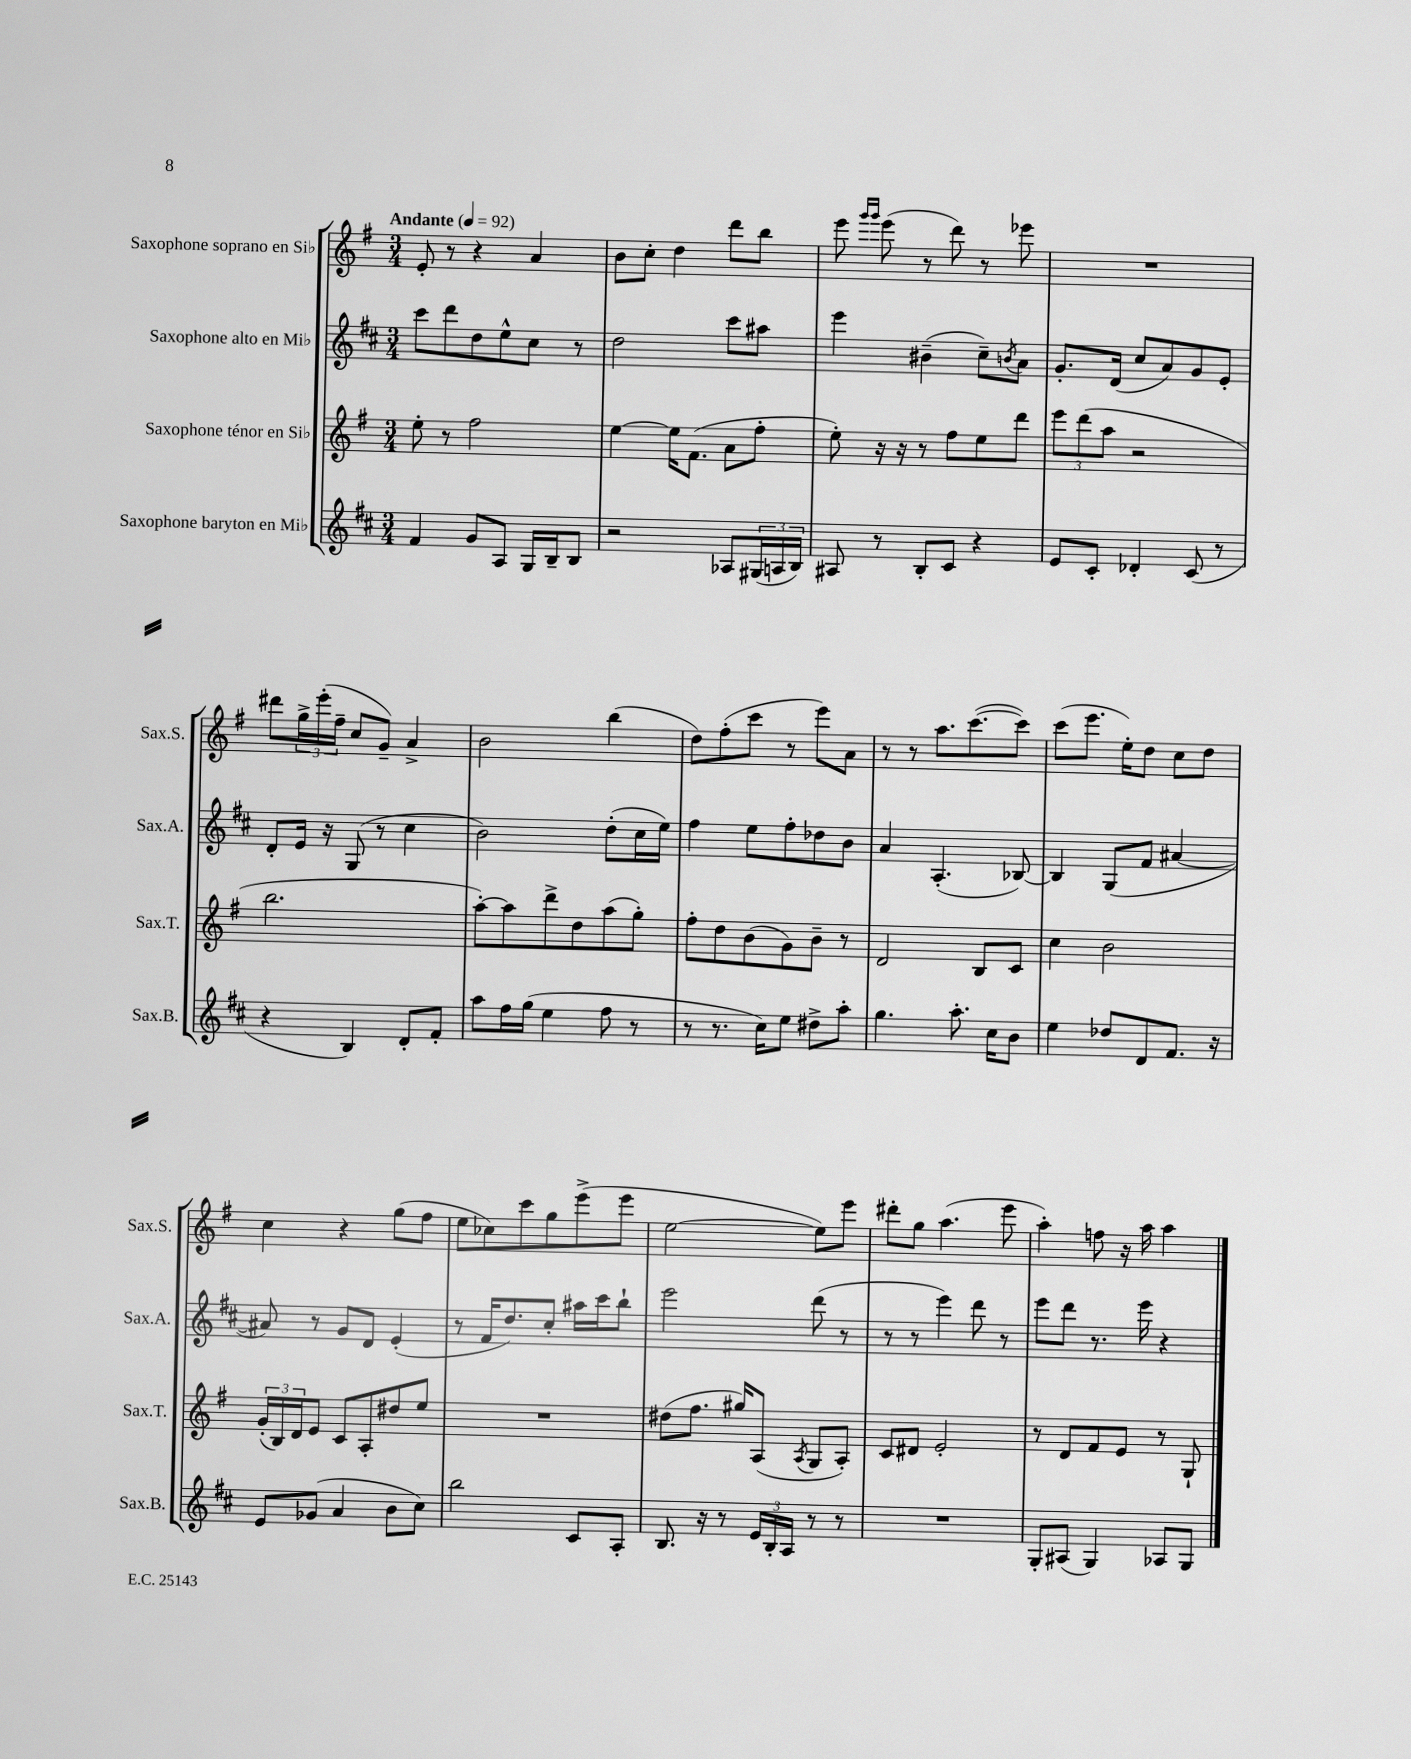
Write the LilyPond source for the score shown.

<<
\new StaffGroup <<
\new Staff = "s0" \with { instrumentName = "Saxophone soprano en Sib" shortInstrumentName = "Sax.S." } {
    \clef treble \key g \major \numericTimeSignature \time 3/4 \tempo "Andante" 4 = 92
    e'8-. r8 r4 a'4 |
    b'8 c''8-. d''4 d'''8 b''8 |
    e'''8 \grace { g'''16 g'''16 } e'''8( r8 d'''8) r8 ees'''8 |
    R2. |
    dis'''8 \tuplet 3/2 { g''16-> e'''16-.( fis''16-- } c''8 g'8--) a'4-> |
    b'2 b''4( |
    d''8) fis''8-.( c'''8 r8 e'''8) a'8 |
    r8 r8 a''8. c'''8.~( c'''8) |
    c'''8( e'''8. e''16-.) d''8 c''8 d''8 |
    c''4 r4 g''8( fis''8 |
    e''8 ces''8) c'''8 g''8 e'''8->( e'''8 |
    e''2~ e''8) e'''8 |
    dis'''8-. g''8 a''4.( e'''8 |
    a''4-.) f''8 r16 a''16 a''4 \bar "|." |
}
\new Staff = "s1" \with { instrumentName = "Saxophone alto en Mib" shortInstrumentName = "Sax.A." } {
    \clef treble \key d \major \numericTimeSignature \time 3/4
    cis'''8 d'''8 d''8 e''8-^ cis''8 r8 |
    d''2 cis'''8 ais''8 |
    e'''4 bis'4--( cis''8--) \acciaccatura { b'8 } a'8 |
    g'8.-. d'16( cis''8 a'8) g'8 e'8-. |
    d'8-. e'16 r16 g8( r8 cis''4 |
    b'2) d''8-.( cis''16 e''16) |
    fis''4 e''8 fis''8-. des''8 b'8 |
    a'4 a4.-.( bes8~) |
    bes4 g8( fis'8 ais'4~ |
    ais'8) r8 g'8 d'8 e'4-.( |
    r8 fis'16 d''8.) cis''8-. ais''16 cis'''16 b''8-! |
    e'''2 d'''8( r8 |
    r8 r8 e'''4) d'''8 r8 |
    e'''8 d'''8 r8. e'''16 r4 \bar "|." |
}
\new Staff = "s2" \with { instrumentName = "Saxophone ténor en Sib" shortInstrumentName = "Sax.T." } {
    \clef treble \key g \major \numericTimeSignature \time 3/4
    e''8-. r8 fis''2 |
    e''4~ e''16 fis'8.( a'8 fis''8-. |
    e''8-.) r16 r16 r8 fis''8 e''8 d'''8 |
    \tuplet 3/2 { e'''8 d'''8( a''8 } r2 |
    b''2. |
    a''8~-.) a''8 d'''8-> d''8 a''8( g''8-.) |
    fis''8-. d''8 b'8( g'8) b'8-- r8 |
    d'2 b8 c'8 |
    c''4 b'2 |
    \tuplet 3/2 { g'16-.( b16) d'16 } e'8 c'8 a8-. dis''8 e''8 |
    R2. |
    dis''8( fis''8. gis''16) a8( \acciaccatura { a8 } g8 a8-.) |
    c'8 dis'8 e'2-. |
    r8 d'8 fis'8 e'8 r8 g8-! \bar "|." |
}
\new Staff = "s3" \with { instrumentName = "Saxophone baryton en Mib" shortInstrumentName = "Sax.B." } {
    \clef treble \key d \major \numericTimeSignature \time 3/4
    fis'4 g'8 a8 g16 b16-- b8 |
    r2 aes8 \tuplet 3/2 { gis16( a16 b16) } |
    ais8 r8 b8-. cis'8 r4 |
    e'8 cis'8-. des'4-. cis'8( r8 |
    r4 b4) d'8-. fis'8-. |
    a''8 fis''16 g''16( e''4 fis''8 r8 |
    r8 r8. cis''16) e''8 dis''8-> a''8-. |
    g''4. a''8.-. cis''16 b'8 |
    e''4 des''8 d'8 fis'8. r16 |
    e'8 ges'8( a'4 b'8 cis''8) |
    b''2 cis'8 a8-. |
    b8. r16 r8 \tuplet 3/2 { e'16 b16-. a16 } r8 r8 |
    R2. |
    g8-. ais8( g4) aes8 g8 \bar "|." |
}
>>
>>
\layout { \context { \Score \remove "Bar_number_engraver" } }
